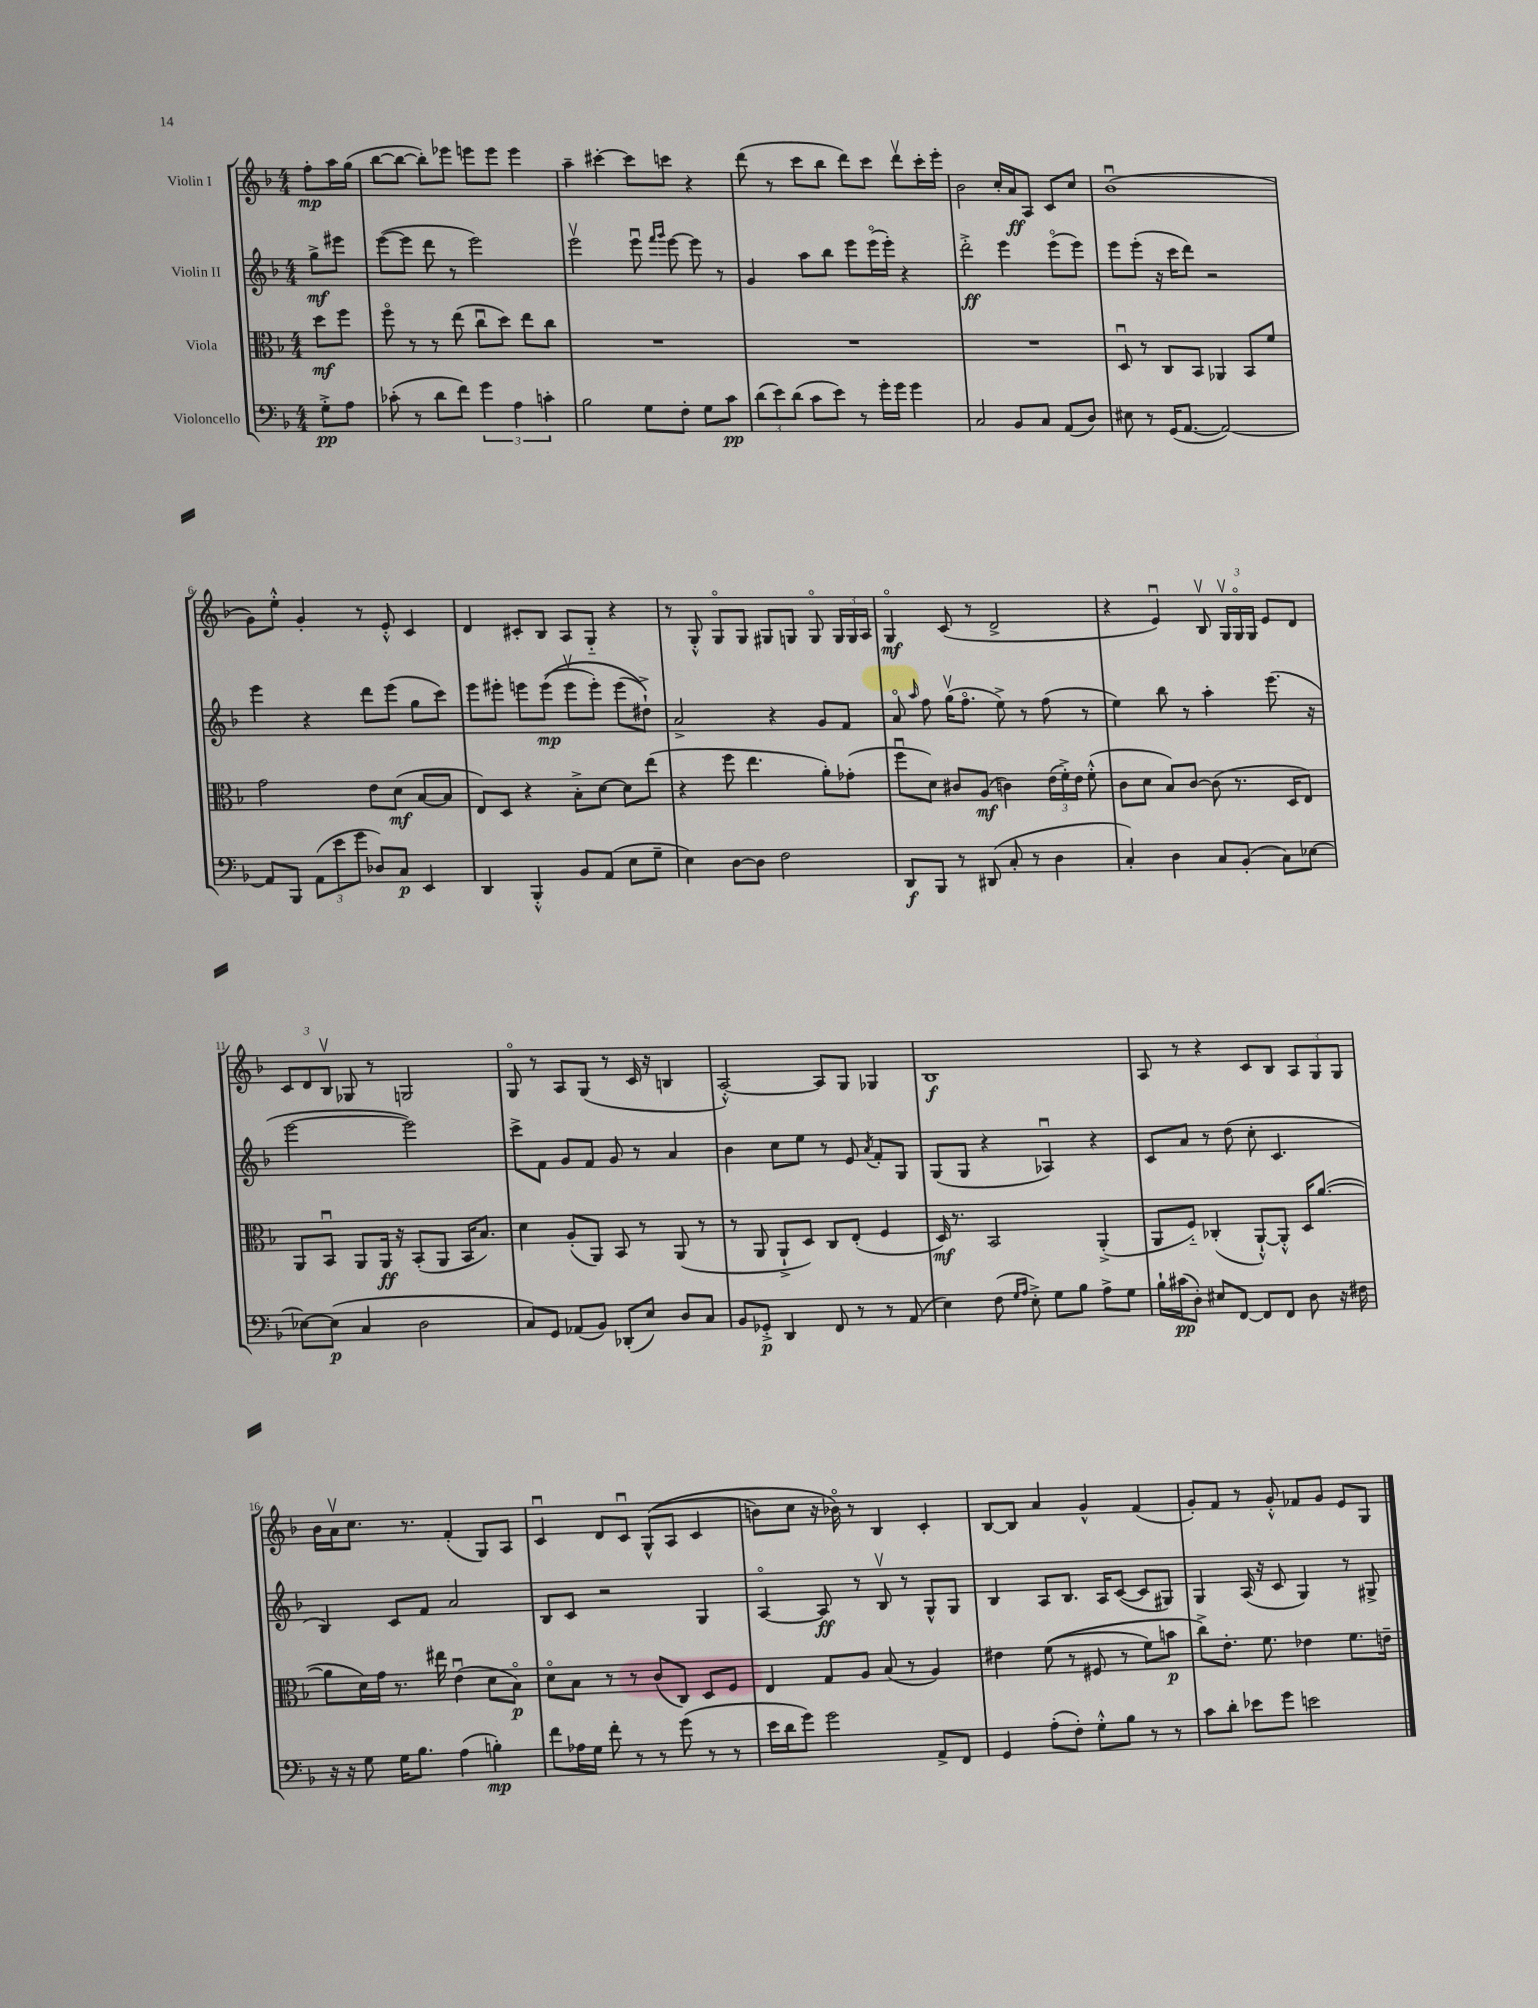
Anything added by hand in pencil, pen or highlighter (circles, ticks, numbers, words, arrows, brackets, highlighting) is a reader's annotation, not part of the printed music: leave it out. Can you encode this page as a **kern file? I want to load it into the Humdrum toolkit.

**kern	**dynam	**kern	**dynam	**kern	**dynam	**kern	**dynam
*part4	*part4	*part3	*part3	*part2	*part2	*part1	*part1
*staff4	*staff4	*staff3	*staff3	*staff2	*staff2	*staff1	*staff1
*I"Violoncello	*	*I"Viola	*	*I"Violin II	*	*I"Violin I	*
*clefF4	*	*clefC3	*	*clefG2	*	*clefG2	*
*k[b-]	*	*k[b-]	*	*k[b-]	*	*k[b-]	*
*M4/4	*	*M4/4	*	*M4/4	*	*M4/4	*
=	=	=	=	=	=	=	=
8G'^\L	pp	8dd\L	mf	8gg^\L	mf	8ff'\L	mp
8A\J	.	8ff\J	.	8eee#X\J	.	16aa\L	.
.	.	.	.	.	.	(16gg\JJ	.
=1	=1	=1	=1	=1	=1	=1	=1
(8c-X'\	.	8ff\	.	([8eee\L	.	[8bb-\L	.
8r	.	8r	.	8eee\J]	.	8bb-\J_	.
8d\L	.	8r	.	8ddd\	.	8bb-'\L])	.
8f\J)	.	(8ee\	.	8r	.	8eee-X\J	.
6g\	.	8ccu\L	.	2eee\)	.	8eeen\L	.
.	.	8dd\J)	.	.	.	8eee\J	.
6A\	.	.	.	.	.	.	.
.	.	8ee\L	.	.	.	4eee\	.
6cn'\	.	.	.	.	.	.	.
.	.	8cc\J	.	.	.	.	.
=2	=2	=2	=2	=2	=2	=2	=2
2B-\	.	1r	.	2eeev\	.	4aa~\	.
.	.	.	.	.	.	[4ccc#X'\	.
8G\L	.	.	.	8eeeu\	.	8ccc#\L]	.
.	.	.	.	16qqfff/LL	.	.	.
.	.	.	.	16qqggg/JJ	.	.	.
8F'\J	.	.	.	[8eee\	.	8cccn\J	.
8G\L	.	.	.	8eee\]	.	4r	.
8c\J	pp	.	.	8r	.	.	.
=3	=3	=3	=3	=3	=3	=3	=3
(12d\L	.	1r	.	4g/	.	(8ddd\	.
12e\)	.	.	.	.	.	.	.
.	.	.	.	.	.	8r	.
(12d\J	.	.	.	.	.	.	.
8c\L	.	.	.	8aa\L	.	8ccc\L	.
8e\J)	.	.	.	8bb-\J	.	8bb-\J	.
8r	.	.	.	8eee\L	.	8ddd\L)	.
16g'\LL	.	.	.	(16eee\L	.	8ccc\J	.
16g\JJ	.	.	.	16eee'\JJ)	.	.	.
4g\	.	.	.	4r	.	8dddv\L	.
.	.	.	.	.	.	16ccc'\L	.
.	.	.	.	.	.	16eee'\JJ	.
=4	=4	=4	=4	=4	=4	=4	=4
2C/	.	1r	.	2ddd'^\	ff	2b-\	.
8BB-/L	.	.	.	4eee\	.	16cc'/LL	.
.	.	.	.	.	.	16a/J	ff
8C/J	.	.	.	.	.	8A/J	.
(8AA/L	.	.	.	(8eee\L	.	8c/L	.
8D/J)	.	.	.	8eee\J)	.	8cc/J	.
=5	=5	=5	=5	=5	=5	=5	=5
8E#X\	.	8Du/	.	8eee\L	.	(1b-u	.
8r	.	8r	.	(8eee'\J	.	.	.
(16GG/KL	.	8C/L	.	16r	.	.	.
[8.AA/J	.	.	.	16ccc\KL	.	.	.
.	.	8BB-/J	.	8ddd\J)	.	.	.
2AA/_)	.	4AA-X/	.	2r	.	.	.
.	.	8BB-/L	.	.	.	.	.
.	.	8f/J	.	.	.	.	.
!!LO:LB:g=z
=6	=6	=6	=6	=6	=6	=6	=6
8AA/L]	.	2g\	.	4eee\	.	8g\L)	.
8BBB-/J	.	.	.	.	.	8ee'^^\J	.
(12AA\L	.	.	.	4r	.	4g'/	.
12e\	.	.	.	.	.	.	.
12g\J	.	.	.	.	.	.	.
8D-X/L)	.	8e\L	.	8ddd\L	.	8r	.
8C/J	p	(8d\J	mf	(8eee\J	.	8e'^^/	.
4EE/	.	[8B-/L	.	8gg\L	.	4c/	.
.	.	8B-/J]	.	8ccc\J)	.	.	.
=7	=7	=7	=7	=7	=7	=7	=7
4DD/	.	8E/L)	.	8eee\L	.	4d/	.
.	.	8D/J	.	8eee#X'\J	.	.	.
4BBB-'^^/	.	4r	.	8eeen\L	.	8c#X'/L	.
.	.	.	.	((8eee\J	mp	8B-/J	.
8BB-/L	.	8B-'^\L	.	8eeev\L	.	8A/L	.
(8AA/J	.	[8d\J	.	8eee'\J)	.	8G/J	.
8E\L	.	8d\L]	.	(8eee\L	.	4r	.
8G~\J	.	(8ee\J	.	8dd#X`^\J))	.	.	.
=8	=8	=8	=8	=8	=8	=8	=8
4E\)	.	4r	.	2a^/	.	8r	.
.	.	.	.	.	.	8G'^^/	.
[8D\L	.	8ff\	.	.	.	8G/L	.
8D\J]	.	4.ee\	.	.	.	8G/J	.
2F\	.	.	.	4r	.	8G#X/L	.
.	.	.	.	.	.	8Gn/J	.
.	.	8a'\L)	.	8g/L	.	8G/	.
.	.	(8g-X'\J	.	8f/J	.	24G/LL	.
.	.	.	.	.	.	24G/	.
.	.	.	.	.	.	24A/JJ	.
=9	=9	=9	=9	=9	=9	=9	=9
8DD/L	f	8ffu\L	.	8a/	.	4G/	mf
.	.	.	.	16qqaa/	.	.	.
8BBB-/J	.	8d\J)	.	8ff\	.	.	.
8r	.	8c#X/L	.	(16ggv\KL	.	(8c/	.
.	.	.	.	8.ff\J	.	.	.
(8DD#X/	.	(8A/J	mf	.	.	8r	.
8C'/	.	4cn\)	.	8ee^\)	.	2d^/	.
8r	.	.	.	8r	.	.	.
4D\	.	(24e\LL	.	(8ff\	.	.	.
.	.	24f'^\)	.	.	.	.	.
.	.	24e\JJ	.	.	.	.	.
.	.	(8f'^^\	.	8r	.	.	.
=10	=10	=10	=10	=10	=10	=10	=10
4C'/)	.	8c\L	.	4ee\)	.	4r	.
.	.	8d\J	.	.	.	.	.
4D\	.	8B-/L)	.	8bb-\	.	4eu/)	.
.	.	[8c/J	.	8r	.	.	.
8C/L	.	(8c\]	.	4aa'\	.	8B-v/	.
(8BB-'/J	.	8.r	.	.	.	24Gv/LL	.
.	.	.	.	.	.	24G/	.
.	.	.	.	.	.	24G/JJ	.
8C\L)	.	.	.	(8.eee\	.	8e/L	.
.	.	16D/KL	.	.	.	.	.
[8E-X\J	.	8E/J)	.	.	.	8d/J	.
.	.	.	.	16r	.	.	.
!!LO:LB:g=z
=11	=11	=11	=11	=11	=11	=11	=11
8E-X\L_	.	8AA/L	.	[2eee\	.	12c/L	.
.	.	.	.	.	.	12d/	.
(8E-\J]	p	8BB-u/J	.	.	.	.	.
.	.	.	.	.	.	12B-v/J	.
4C/	.	8AA/L	.	.	.	8G-X/	.
.	.	16AA/Jk	ff	.	.	8r	.
.	.	16r	.	.	.	.	.
2D\	.	(8BB-'/L	.	2eee\])	.	2Gn/	.
.	.	8AA/J	.	.	.	.	.
.	.	16BB-/KL	.	.	.	.	.
.	.	8.B-/J)	.	.	.	.	.
=12	=12	=12	=12	=12	=12	=12	=12
8C/L)	.	4d\	.	8ccc^\L	.	8G/	.
8GG/J	.	.	.	8f\J	.	8r	.
(8AA-X/L	.	(8A'/L	.	8g/L	.	8A/L	.
8BB-/J)	.	8AA/J)	.	8f/J	.	(8G/J	.
(8DD-X'/L	.	8BB-/	.	8g/	.	8r	.
8E/J)	.	8r	.	8r	.	16c/	.
.	.	.	.	.	.	16r	.
8D/L	.	(8AA/	.	4a/	.	4Bn/	.
8C/J	.	8r	.	.	.	.	.
=13	=13	=13	=13	=13	=13	=13	=13
8BB-/L	.	8r	.	4b-\	.	[2A'^^/)	.
8GG-X'^/J	p	8AA/	.	.	.	.	.
4DD/	.	8AA`^/L	.	8cc\L	.	.	.
.	.	8D/J)	.	8ee\J	.	.	.
8FF/	.	8C/L	.	8r	.	8A/L]	.
8r	.	(8E'/J	.	8e/	.	8G/J	.
.	.	.	.	8qa/	.	.	.
8r	.	4F/	.	8f'/L	.	4G-X/	.
(8AA/	.	.	.	8G/J	.	.	.
=14	=14	=14	=14	=14	=14	=14	=14
4E\)	.	16D/)	mf	(8G/L	.	1B-	f
.	.	8.r	.	.	.	.	.
.	.	.	.	8G/J	.	.	.
(8F\	.	2BB-/	.	4r	.	.	.
16qqG/LL	.	.	.	.	.	.	.
16qqA/JJ	.	.	.	.	.	.	.
8E'^\)	.	.	.	.	.	.	.
8G\L	.	.	.	4A-Xu/)	.	.	.
8B-\J	.	.	.	.	.	.	.
8A^\L	.	(4AA'^/	.	4r	.	.	.
8G\J	.	.	.	.	.	.	.
=15	=15	=15	=15	=15	=15	=15	=15
16B-`\LL	.	8AA/L	.	8c/L	.	8A/	.
(16c#X\J	pp	.	.	.	.	.	.
8D'\J)	.	8F/J)	.	8a/J	.	8r	.
8E#X/L	.	(4C-X'/	.	8r	.	4r	.
[8FF/J	.	.	.	(8dd\	.	.	.
8FF/L]	.	[8AA`^^/L)	.	8cc'\	.	8c/L	.
8FF/J	.	8AA'^^/J]	.	4.c/	.	8B-/J	.
8D\	.	16D/KL	.	.	.	12A/L	.
.	.	([8.a/J	.	.	.	.	.
.	.	.	.	.	.	12G/	.
16r	.	.	.	.	.	.	.
.	.	.	.	.	.	12G/J	.
16F#X\	.	.	.	.	.	.	.
!!LO:LB:g=z
=16	=16	=16	=16	=16	=16	=16	=16
16r	.	8a\L]	.	4B-/)	.	16b-\LL	.
16r	.	.	.	.	.	16av\J	.
8G\	.	16d\L)	.	.	.	8.cc\J	.
.	.	16g\JJ	.	.	.	.	.
16G\KL	.	8.r	.	8c/L	.	.	.
8.B-\J	.	.	.	.	.	8.r	.
.	.	.	.	8f/J	.	.	.
.	.	16ee#X\	.	.	.	.	.
(4A\	.	(4eu\	.	2a/	.	(4f'/	.
4Bn'\)	mp	8d\L	.	.	.	8G/L)	.
.	.	8B-\J)	p	.	.	8A/J	.
=17	=17	=17	=17	=17	=17	=17	=17
8f\L	.	8d\L	.	8B-/L	.	4cu/	.
16A-X\L	.	8B-\J	.	8c/J	.	.	.
16G\JJ	.	.	.	.	.	.	.
8f'\	.	8r	.	2r	.	8d/L	.
8r	.	8r	.	.	.	8cu/J	.
8r	.	(8c/L	.	.	.	((8G^^/L	.
(8g\	.	8C/J)	.	.	.	8A/J	.
8r	.	8D/L	.	4G/	.	4c/	.
8r	.	8F/J	.	.	.	.	.
=18	=18	=18	=18	=18	=18	=18	=18
16e\LL	.	4E/	.	[4A/	.	8bn\L)	.
16d\J	.	.	.	.	.	.	.
8g\J)	.	.	.	.	.	8cc\J	.
2g\	.	8G/L	.	8A/]	ff	16r	.
.	.	.	.	.	.	16b-X\)	.
.	.	8A/J	.	8r	.	8r	.
.	.	(8B-/	.	8B-v/	.	4B-/	.
.	.	8r	.	8r	.	.	.
8AA^/L	.	4A/)	.	8G^^/L	.	4c'/	.
8FF/J	.	.	.	8G/J	.	.	.
=19	=19	=19	=19	=19	=19	=19	=19
4GG/	.	4e#X\	.	4B-/	.	[8B-/L	.
.	.	.	.	.	.	8B-/J]	.
(8A'\L	.	((8f\	.	8A/L	.	4a/	.
8F'\J)	.	8r	.	8.B-/J	.	.	.
8G'^^\L	.	8F#X/	.	.	.	4g^^/	.
.	.	.	.	16A/KL	.	.	.
8B-\J	.	8r	.	([8c/J	.	.	.
8r	.	8f\L)	.	8c/L]	.	(4f/	.
8r	.	8bn\J	p	8G#X/J)	.	.	.
=20	=20	=20	=20	=20	=20	=20	=20
8c\L	.	8cc^\L)	.	4G/	.	8g'/L)	.
8d'\J	.	8.e'\J	.	.	.	8f/J	.
8e-X\L	.	.	.	(16A/	.	8r	.
.	.	8.f\	.	16r	.	.	.
8g\J	.	.	.	8c/	.	8g'^^/	.
2en\	.	4e-X\	.	4G/)	.	8f-X/L	.
.	.	.	.	.	.	8g/J	.
.	.	8.f\L	.	8r	.	8e/L	.
.	.	.	.	8G#X^/	.	8G/J	.
.	.	16en~\Jk	.	.	.	.	.
==	==	==	==	==	==	==	==
*-	*-	*-	*-	*-	*-	*-	*-
